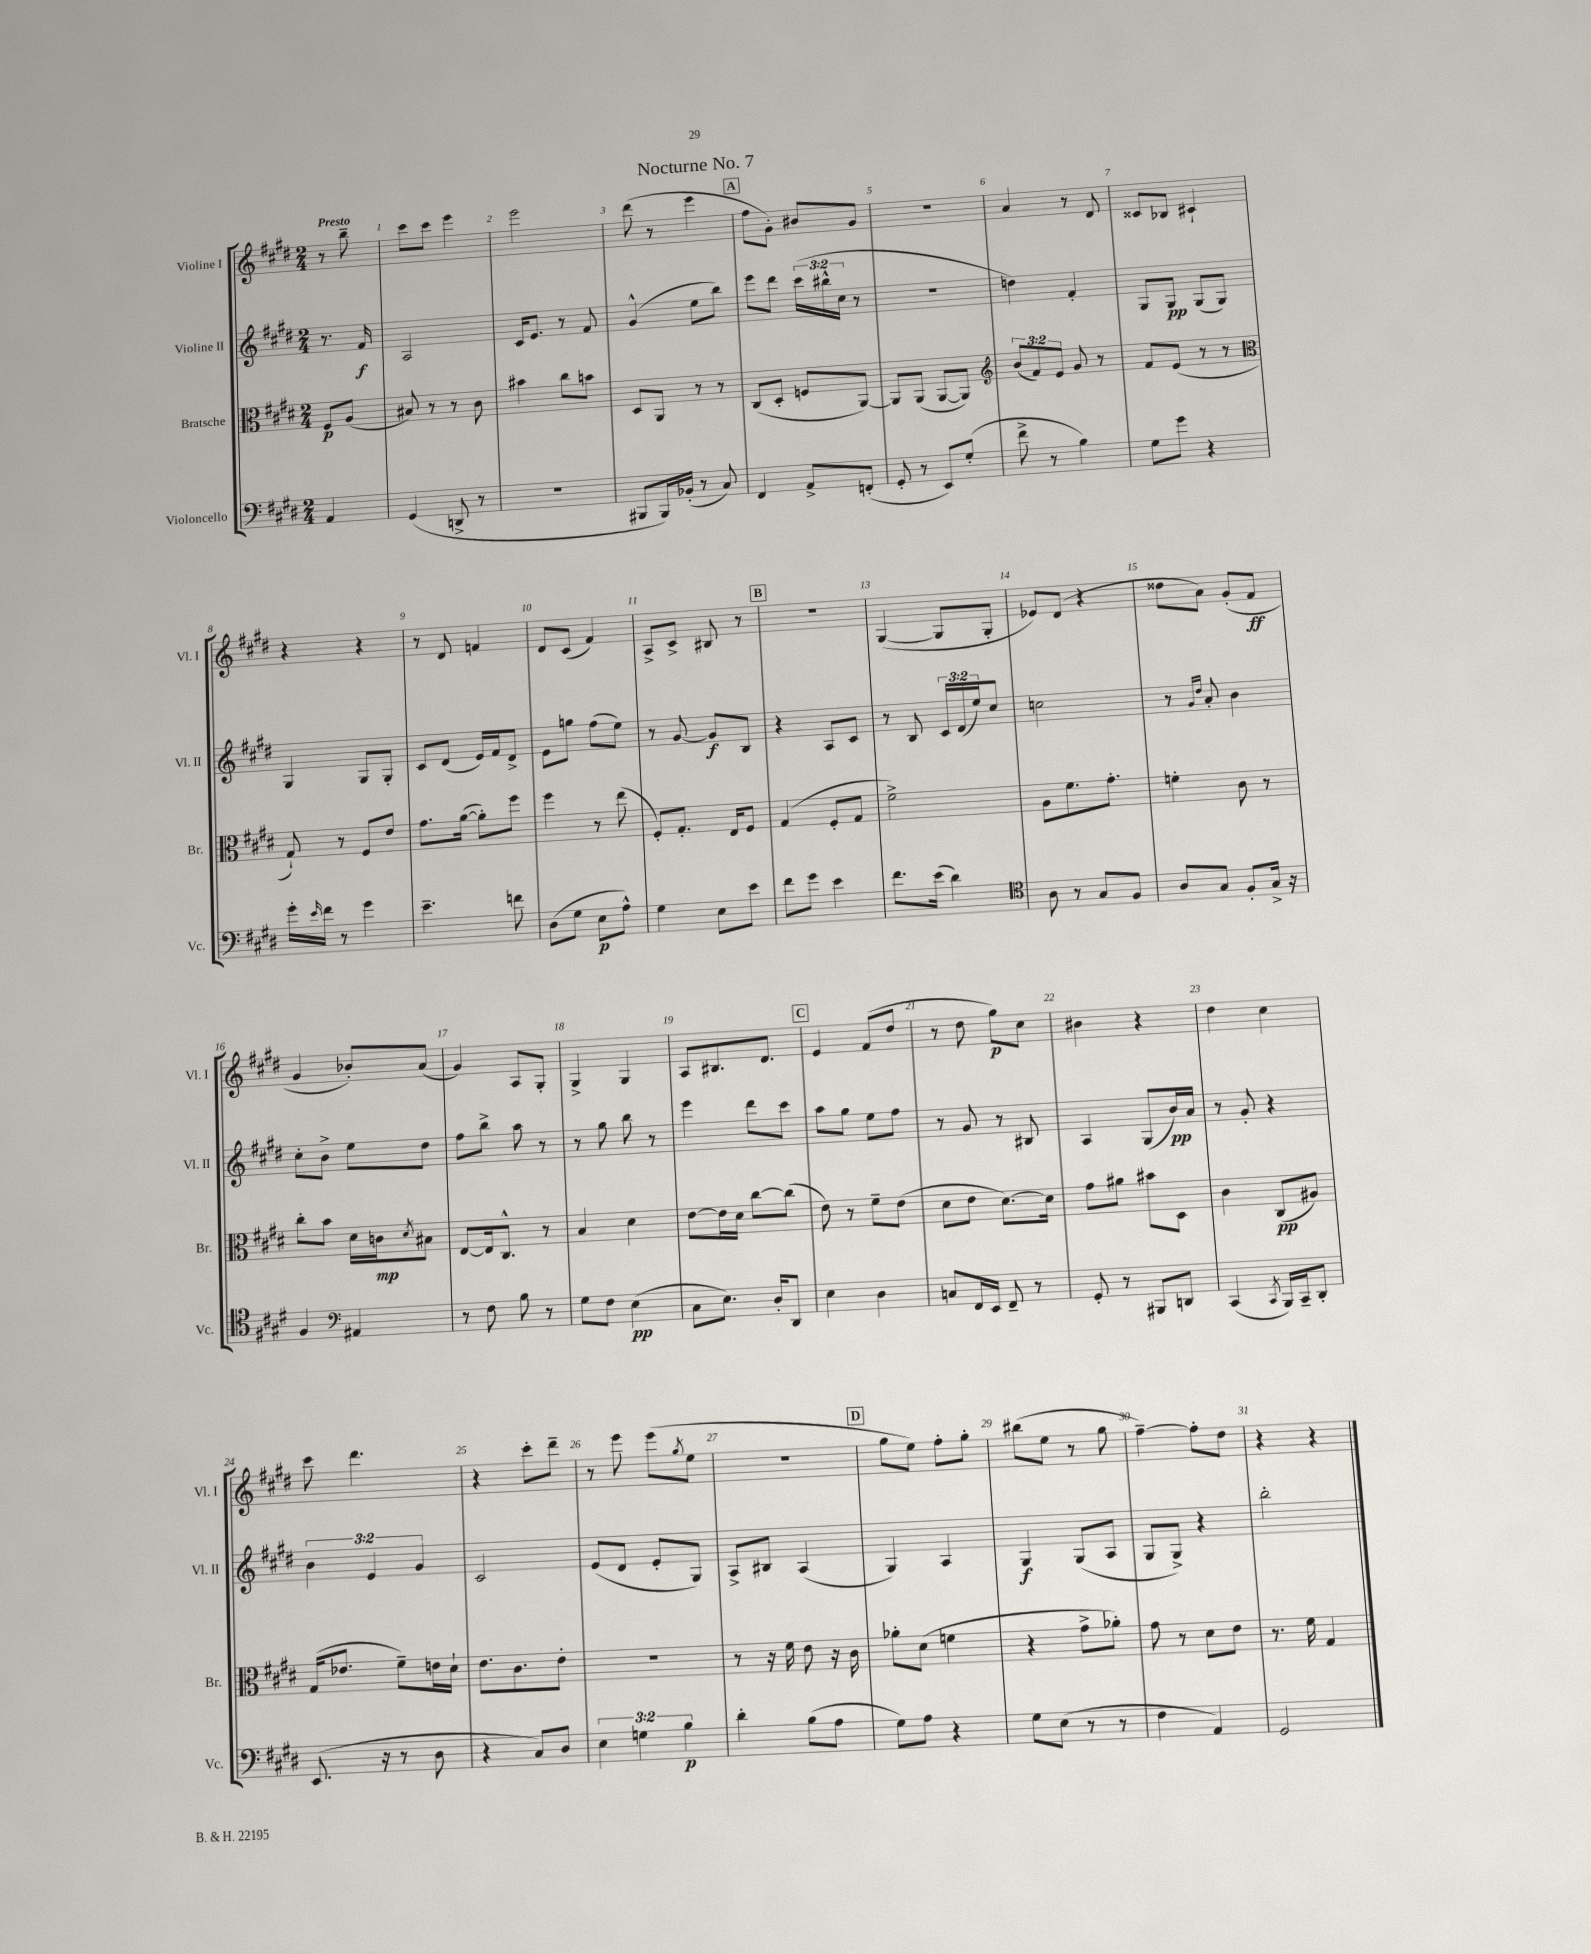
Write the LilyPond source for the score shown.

\header { title = "Nocturne No. 7" }
<<
\new StaffGroup <<
\new Staff = "s0" \with { instrumentName = "Violine I" shortInstrumentName = "Vl. I" } {
    \clef treble \key e \major \numericTimeSignature \time 2/4 \partial 4 \tempo "Presto"
    r8 b''8-- |
    cis'''8 cis'''8 e'''4 |
    e'''2 |
    dis'''8( r8 e'''4 |
    \mark \markup { \box "A" } fis''8 gis'8-.) bis'8 gis'8 |
    r2 |
    a'4 r8 dis'8 |
    cisis'8 bes8 cis'4-! |
    r4 r4 |
    r8 dis'8 f'4 |
    dis'8 cis'8( fis'4) |
    a8-> cis'8-> bis8 r8 |
    \mark \markup { \box "B" } r2 |
    gis4~( gis8 gis8-. |
    ees'8) dis'8( r4 |
    disis''8 a'8) gis'8-.( fis'8\ff |
    gis'4 bes'8-.) a'8( |
    gis'4) a8 gis8-. |
    gis4-> gis4 |
    a8 bis8. dis'8. |
    \mark \markup { \box "C" } e'4 fis'8( dis''8 |
    r8 dis''8 gis''8\p) cis''8 |
    bis'4 r4 |
    dis''4 cis''4 |
    cis'''8 dis'''4. |
    r4 cis'''8-. dis'''8-- |
    r8 e'''8 e'''8( \acciaccatura { gis''8 } e''8 |
    R2 |
    \mark \markup { \box "D" } gis''8 e''8) fis''8-. gis''8-. |
    bis''8( e''8 r8 gis''8 |
    fis''4~--) fis''8-. dis''8 |
    r4 r4 \bar "|." |
}
\new Staff = "s1" \with { instrumentName = "Violine II" shortInstrumentName = "Vl. II" } {
    \clef treble \key e \major \numericTimeSignature \time 2/4 \override Staff.TupletNumber.text = #tuplet-number::calc-fraction-text \partial 4
    r8. fis'16\f |
    a2 |
    cis'16 e'8. r8 fis'8 |
    gis'4-^( e''8 b''8) |
    \mark \markup { \box "A" } e'''8 dis'''8 \tuplet 3/2 { cis'''16( bis''16-^ cis''16 } r8 |
    R2 |
    d''4) fis'4-. |
    gis8 gis8\pp gis8( gis8) |
    gis4 gis8 gis8-. |
    cis'8 dis'8( e'16) fis'16 dis'8-> |
    e'8 g''8 fis''8( e''8) |
    r8 gis'8~ gis'8\f b8 |
    \mark \markup { \box "B" } r4 a8 cis'8 |
    r8 b8 \tuplet 3/2 { cis'16 dis'16( e''16) } cis''8 |
    c''2 |
    r8 \grace { gis'16 dis''16 } a'8-. b'4 |
    cis''8-. b'8-> e''8 dis''8 |
    fis''8 b''8-> a''8 r8 |
    r8 gis''8 b''8 r8 |
    e'''4 dis'''8 cis'''8 |
    \mark \markup { \box "C" } a''8 gis''8 e''8 fis''8 |
    r8 gis'8 r8 bis8 |
    a4 gis8( b'16\pp) a'16 |
    r8 gis'8-. r4 |
    \tuplet 3/2 { b'4 e'4 gis'4 } |
    cis'2 |
    e'8( dis'8 e'8-. gis8) |
    a8-> bis8 a4( |
    \mark \markup { \box "D" } gis4) a4 |
    gis4\f gis8( a8 |
    gis8 gis8->) r4 |
    b''2-. \bar "|." |
}
\new Staff = "s2" \with { instrumentName = "Bratsche" shortInstrumentName = "Br." } {
    \clef alto \key e \major \numericTimeSignature \time 2/4 \override Staff.TupletNumber.text = #tuplet-number::calc-fraction-text \partial 4
    fis8\p a8( |
    bis8) r8 r8 cis'8 |
    bis'4 cis''8 b'8 |
    dis8 a,8 r8 r8 |
    \mark \markup { \box "A" } cis8( dis8-. f8 a,8~) |
    a,8 a,8( a,8~ a,8) |
    \clef treble \tuplet 3/2 { b'8( fis'8) e'8 } gis'8 r8 |
    fis'8 e'8( r8 r8 |
    \clef alto gis8-!) r8 fis8 e'8 |
    gis'8. a'16~( a'8-.) fis''8 |
    fis''4 r8 e''8( |
    fis8-.) gis8.-. e16 fis8 |
    \mark \markup { \box "B" } gis4( fis8-. gis8 |
    fis'2->) |
    a8 fis'8. gis'8.-. |
    f'4-. cis'8 r8 |
    cis''8-. b'8 dis'16 c'16\mp \acciaccatura { dis'8 } bis8 |
    e8~ e16 cis8.-^ r8 |
    b4 dis'4 |
    e'8~ e'16 dis'16 cis''8~ cis''8( |
    \mark \markup { \box "C" } e'8) r8 fis'8-- e'8( |
    dis'8 e'8 dis'8.~) dis'16 |
    gis'8 ais'8 bis'8 dis8 |
    cis'4 cis8\pp( ais8) |
    gis16( ees'8. fis'8--) e'16 dis'16-! |
    e'8. cis'8. e'8-. |
    r2 |
    r8 r16 fis'16 e'8 r16 cis'16 |
    \mark \markup { \box "D" } aes'8-. dis'8( f'4 |
    r4 gis'8-> aes'8-.) |
    gis'8 r8 dis'8 e'8 |
    r8. fis'16 gis4 \bar "|." |
}
\new Staff = "s3" \with { instrumentName = "Violoncello" shortInstrumentName = "Vc." } {
    \clef bass \key e \major \numericTimeSignature \time 2/4 \override Staff.TupletNumber.text = #tuplet-number::calc-fraction-text \partial 4
    a,4 |
    gis,4( d,8-> r8 |
    r2 |
    bis,,8 bis,,16) bes,16-.( r8 cis8) |
    \mark \markup { \box "A" } fis,4 a,8-> f,8-.( |
    gis,8-. r8 e,8) gis8-.( |
    fis'8-> r8 b4) |
    gis8 gis'8 r4 |
    gis'16-. \grace { e'16 } fis'16 r8 gis'4 |
    e'4.-- f'8 |
    dis8( gis8 e8\p a8-^) |
    gis4 e8 e'8 |
    \mark \markup { \box "B" } fis'8 gis'8 e'4 |
    fis'8. e'16( dis'4) |
    \clef tenor a8 r8 gis8 fis8 |
    a8 gis8 fis8-. gis16-> r16 |
    fis4 \clef bass ais,4 |
    r8 fis8 b8 r8 |
    gis8 fis8 e4\pp( |
    cis8 e8.) dis16-. dis,8 |
    \mark \markup { \box "C" } e4 dis4 |
    c8 fis,16 e,16 fis,8-- r8 |
    gis,8-. r8 bis,,8 d,8 |
    cis,4( \acciaccatura { cis,8 } b,,16) cis,16-- dis,8-. |
    e,8.( r16 r8 dis8 |
    r4 cis8) dis8 |
    \tuplet 3/2 { e4 g4 b4\p } |
    dis'4-. b8( a8 |
    \mark \markup { \box "D" } gis8) a8 r4 |
    gis8 e8( r8 r8 |
    fis4 a,4) |
    gis,2 \bar "|." |
}
>>
>>
\layout { \context { \Score \override BarNumber.break-visibility = ##(#f #t #t) barNumberVisibility = #all-bar-numbers-visible } }
